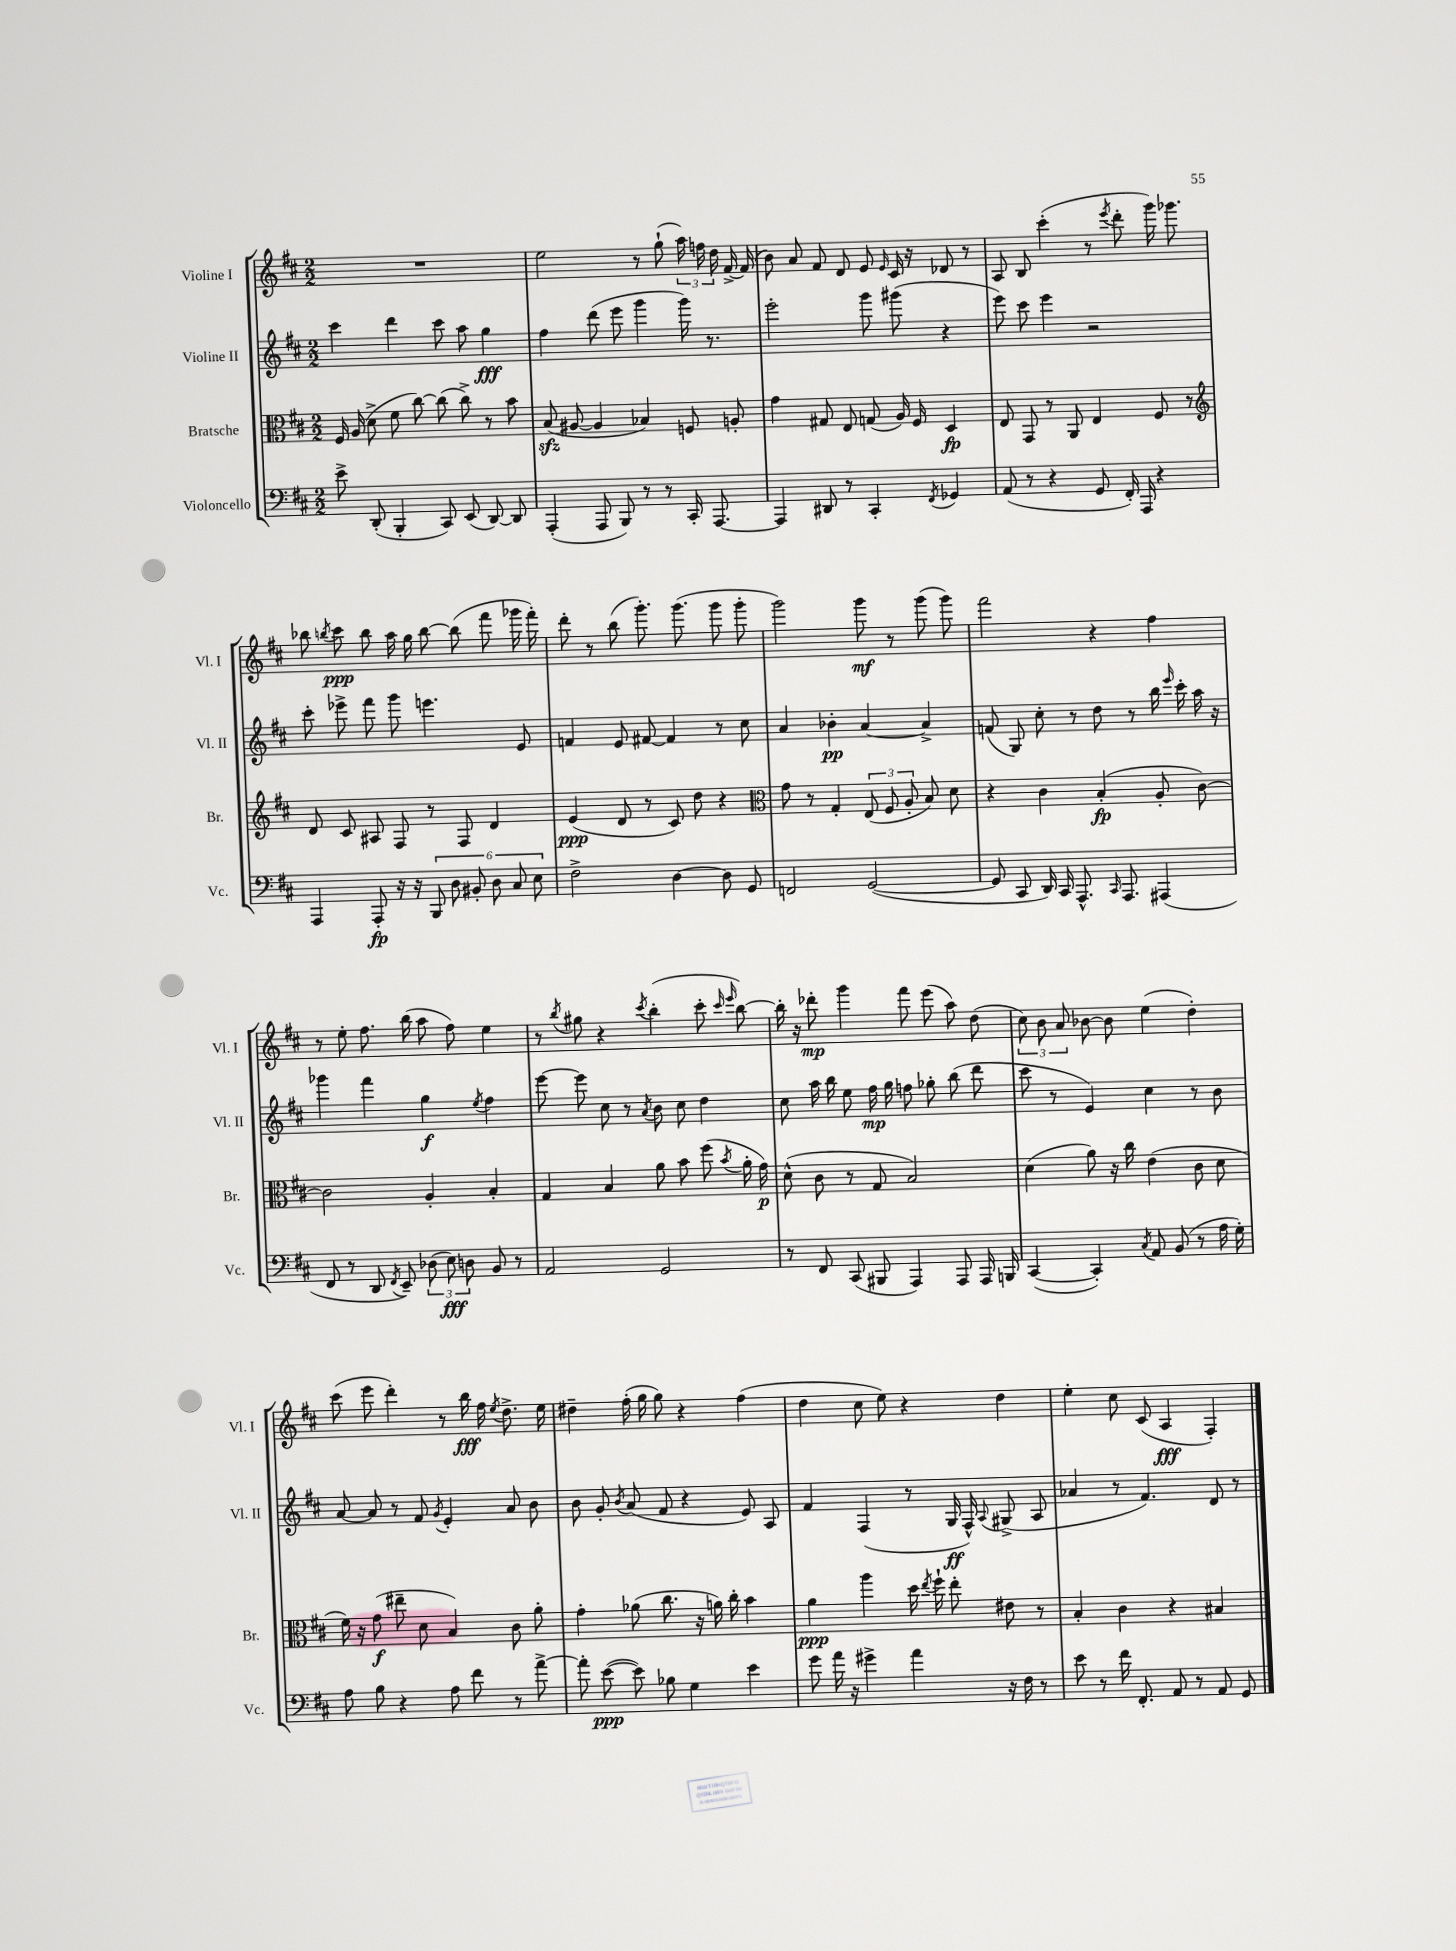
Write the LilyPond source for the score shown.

<<
\new StaffGroup <<
\new Staff = "s0" \with { instrumentName = "Violine I" shortInstrumentName = "Vl. I" } {
    \clef treble \key d \major \numericTimeSignature \time 2/2
    \autoBeamOff R1 |
    e''2 r8 g''8-!( \tuplet 3/2 { a''16) f''16 d''16 } fis'16~-> fis'16( |
    b'8) a'8 fis'8 d'8 e'8 \grace { e'16 } cis'16 r16 des'8 r8 |
    a8 b8 cis'''4-.( r8 \acciaccatura { e'''8 } d'''8-. g'''16) ges'''8. |
    bes''8 \acciaccatura { b''8 } cis'''8\ppp b''8 a''16 g''16 b''8~ b''8( fis'''8 ges'''16 fis'''16-.) |
    d'''8-. r8 b''8( g'''8.-.) g'''8.( g'''8 g'''8-. |
    g'''2) g'''8\mf r8 g'''8( g'''8) |
    fis'''2 r4 fis''4 |
    r8 e''8-. fis''8. b''16( a''8 fis''8) e''4 |
    r8 \acciaccatura { b''8 } gis''8 r4 \acciaccatura { cis'''8 } b''4-.( cis'''8-. \grace { cis'''16 e'''16 } b''8~) |
    b''16-. r16 des'''8-.\mp g'''4 fis'''8 e'''8( a''8) d''8( |
    \tuplet 3/2 { cis''8) b'8 a'8 } bes'8~ bes'8 e''4( d''4-.) |
    cis'''8( e'''8 d'''4-.) r8 b''16\fff fis''16 \acciaccatura { e''8 } d''8.-> e''16 |
    dis''4-- fis''16-.( g''16 g''8) r4 fis''4( |
    d''4 cis''8 e''8) r4 d''4 |
    e''4-. cis''8 cis'8( a4\fff fis4-.) \bar "|." |
}
\new Staff = "s1" \with { instrumentName = "Violine II" shortInstrumentName = "Vl. II" } {
    \clef treble \key d \major \numericTimeSignature \time 2/2
    \autoBeamOff cis'''4 d'''4 cis'''8 a''8 g''4\fff |
    fis''4 d'''8( e'''8 g'''4 g'''16) r8. |
    e'''2-. g'''8 gis'''8( r4 |
    e'''8) cis'''8 e'''4 r2 |
    cis'''8-. ees'''8-> fis'''8 g'''8 e'''4. e'8 |
    f'4 e'8 fis'8~ fis'4 r8 cis''8 |
    a'4 bes'4-.\pp a'4~ a'4-> |
    f'8( g8) cis''8-. r8 d''8 r8 b''16 \grace { e'''16 } cis'''16-. a''16 r16 |
    ges'''4 fis'''4 g''4\f \acciaccatura { e''8 } fis''4 |
    e'''8~ e'''8 cis''8 r8 \acciaccatura { a'8 } b'8 cis''8 d''4 |
    cis''8 a''16 b''16 e''8 fis''16\mp g''16 f''8 ges''8-. b''8( d'''8 |
    cis'''8 r8 e'4) cis''4 r8 b'8 |
    a'8~ a'8 r8 fis'8 \acciaccatura { g'8 } e'4-. a'8 b'8 |
    b'8 g'8-. \acciaccatura { b'8 } a'8( fis'8 r4 e'8) a8 |
    fis'4 fis4( r8 g16\ff fis16-^) \appoggiatura { a8 } gis8->( a8 |
    aes'4 r8 fis'4.) d'8 r8 \bar "|." |
}
\new Staff = "s2" \with { instrumentName = "Bratsche" shortInstrumentName = "Br." } {
    \clef alto \key d \major \numericTimeSignature \time 2/2
    \autoBeamOff fis16 a16( d'8-> fis'8 cis''8~) cis''8( cis''8->) r8 b'8 |
    b8\sfz( ais8~ ais4 bes4) f8 a8-. |
    g'4 gis8 e8 g8( a16) fis16 d4\fp |
    e8 g,8 r8 a,8 e4 fis8 r8 |
    \clef treble d'8 cis'8 ais8 fis8 r8 fis8 d'4 |
    e'4\ppp( d'8 r8 cis'8) d''8 r4 |
    \clef alto g'8 r8 g4-. \tuplet 3/2 { e8( fis8 a8-. } b8) d'8 |
    r4 cis'4 b4-.\fp( a8-. cis'8~) |
    cis'2 a4-. b4-. |
    g4 b4 a'8 b'8 fis''8( \acciaccatura { b'8 } a'16-. g'16\p) |
    d'8-^( cis'8 r8 g8 b2) |
    d'4( a'8) r16 cis''16 e'4( cis'8 d'8 |
    fis'16) r16 g'8\f( eis''8-- d'8 b4) cis'8 a'8-. |
    g'4-. aes'8( cis''8. r16 a'16) cis''16-. b'4 |
    a'4\ppp a''4 d''16 \acciaccatura { e''8 } fis''16-! e''8-. eis'8 r8 |
    b4-. cis'4 r4 bis4 \bar "|." |
}
\new Staff = "s3" \with { instrumentName = "Violoncello" shortInstrumentName = "Vc." } {
    \clef bass \key d \major \numericTimeSignature \time 2/2
    \autoBeamOff e'8-> d,8-.( b,,4-. cis,8) e,8( d,8~) d,8 |
    a,,4-.( a,,8 b,,8) r8 r8 cis,16-. a,,8.~ |
    a,,4 dis,8 r8 cis,4-. \acciaccatura { fis,8 } ges,4 |
    a,8( r8 r4 g,8 fis,16-.) a,,16 r4 |
    a,,4 a,,8-.\fp r16 r16 \tuplet 6/4 { b,,8 d8 bis,8-. d8 cis8 e8 } |
    fis2-> d4~ d8 g,8 |
    f,2 g,2~( |
    g,8 cis,8 d,16) cis,16 a,,8.-^ \grace { cis,16 } a,,8. ais,,4( |
    fis,8 r8 d,8 \acciaccatura { fis,8 } e,8--) \tuplet 3/2 { des8( e8\fff) d8 } b,8 r8 |
    a,2 g,2 |
    r8 fis,8 cis,8( bis,,8 a,,4) a,,8 a,,16 b,,16 |
    cis,4~( cis,4-.) \acciaccatura { cis8 } a,8 b,8( r8 a16 g16-.) |
    a8 b8 r4 a8 fis'8 r8 a'8~-> |
    a'8-. e'8~\ppp( e'8) bes8 g4 e'4 |
    g'8 a'16 r16 gis'4-> a'4 r16 fis16 r8 |
    e'8 r8 fis'16 fis,8.-. a,8 r8 a,8 g,8 \bar "|." |
}
>>
>>
\layout { \context { \Score \remove "Bar_number_engraver" } }
